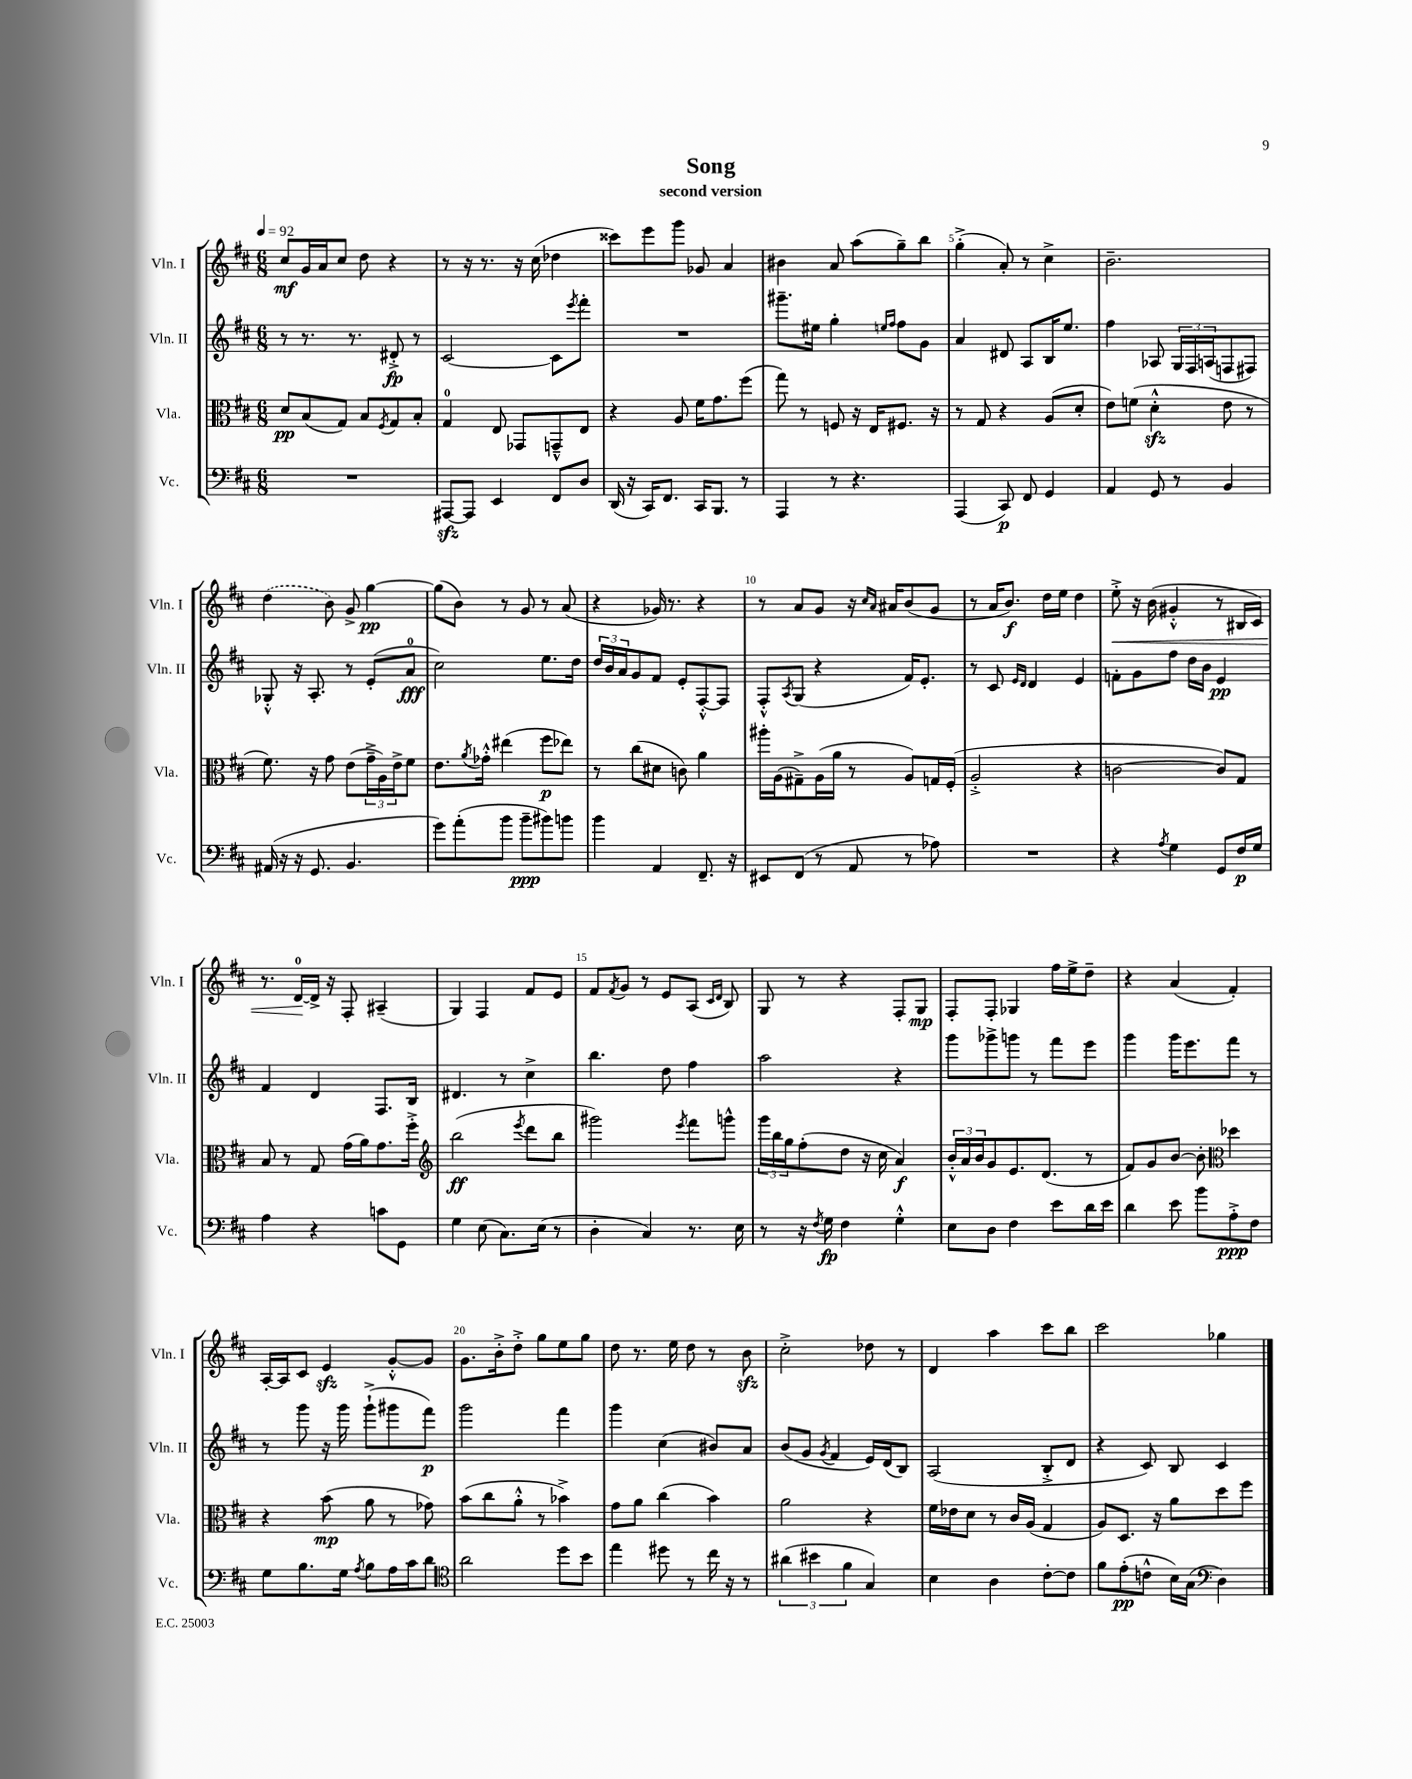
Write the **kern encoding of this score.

**kern	**kern	**kern	**kern
*staff4	*staff3	*staff2	*staff1
*clefF4	*clefC3	*clefG2	*clefG2
*k[f#c#]	*k[f#c#]	*k[f#c#]	*k[f#c#]
*M6/8	*M6/8	*M6/8	*M6/8
*MM92	*MM92	*MM92	*MM92
2.r	8d/L	8r	8cc#/L
.	(8B/	8.r	16g/L
.	.	.	16a/J
.	8G/J)	.	8cc#/J
.	.	8.r	.
.	8B/L	.	8dd\
.	8qF#/	.	.
.	8G/	8d#'^/	4r
.	8B'/J	8r	.
=	=	=	=
[8AAA#/L	4G/	[2c#/	8r
8AAA#/]J	.	.	16r
.	.	.	8.r
4EE/	8E/	.	.
.	8GG-/L	.	16r
.	.	.	(16cc#\
8FF#/L	8GG~^^/	8c#\]L	4dd-\
.	.	8qeee/	.
8D/J	8E/J	8fff#'\J	.
=	=	=	=
(16DD/	4r	2.r	8ccc##\L)
16r	.	.	.
16CC#/LK)	.	.	8eee\
8.FF#/J	.	.	.
.	8A/	.	8ggg\J
16CC#/LK	16f#\LK	.	8g-/
8.BBB/J	8.g\	.	.
.	.	.	4a/
8r	(8ff#\J	.	.
=	=	=	=
4AAA/	8gg\)	8.ggg#~\L	4b#\
.	8r	.	.
.	.	16ee#\Jk	.
8r	8F/	4gg'\	8a/
4.r	16r	.	(8aa\L
.	16E/LK	.	.
.	.	16qqee/LL	.
.	.	16qqff#/JJ	.
.	8.F#/J	8ff#\L	8gg~\)
.	.	8g\J	8bb\J
.	16r	.	.
=	=	=	=
(4AAA/	8r	4a/	(4gg'^\
.	8G/	.	.
8CC#/)	4r	8d#/	8a'/)
8FF#/	.	8A/L	8r
4GG/	(8A/L	16B/K	4cc#^\
.	.	8.ee/J	.
.	8d'/J	.	.
=	=	=	=
4AA/	8e\L)	4ff#\	2.b~\
.	(8f\J	.	.
8GG/	4d'^^\	8A-/	.
8r	.	24G/LL	.
.	.	24F#/	.
.	.	(24A/J	.
4BB/	8e\	8F/	.
.	8r	8F#/J)	.
=	=	=	=
(16AA#/	8.f#\)	8G-'^^/	(4dd\
16r	.	.	.
16r	.	16r	.
8.GG/	16r	8.A'/	.
.	8g\	.	8b\)
4.BB/	(8e\L	8r	8g^/
.	24g~^\L	(8e'/L	[4gg\
.	24A\)	.	.
.	24e^\J	.	.
.	8f#\J	8a/J	.
=	=	=	=
8g\L)	8.e\L	2cc#\)	(8gg\]L
(8a'\	.	.	8b\J)
.	8qa/	.	.
.	16g-'^^\Jk	.	.
8b\J	(4ee#\	.	8r
8b~\L	.	.	8g/
8b#\)	8ff#\L	8.ee\L	8r
8b\J	8ee-\J)	.	(8a/
.	.	16dd\Jk	.
=	=	=	=
4b\	8r	24dd/LL	4r
.	.	24b/	.
.	.	24a/J	.
.	(8cc#\L	8g/	.
4AA/	8d#\J	8f#/J	16g-/)
.	.	.	8.r
.	8c\)	8e'/L	.
8.FF#~/	4a\	[8F#'^^/	4r
.	.	8F#/]J	.
16r	.	.	.
=	=	=	=
8EE#/L	16aa#'\LL	8F#'^^/L	8r
.	(16A\J	.	.
.	.	8qA/	.
(8FF#/J	8G#~^\)	(8G/J	8a/L
8r	(16A\L	4r	8g/J
.	16a\JJ	.	.
8AA/	8r	.	16r
.	.	.	16qqcc#/LL
.	.	.	16qqa/JJ
.	.	.	16a#/LK
8r	8A/L)	16f#/LK)	(8b/
.	.	8.e'/J	.
8A-\)	16G/L	.	8g/J
.	(16F#'/JJ	.	.
=	=	=	=
2.r	2A'^/	8r	8r
.	.	8c#/	16a/LK
.	.	.	8.b/J)
.	.	16qqe/LL	.
.	.	16qqd/JJ	.
.	.	4d/	.
.	.	.	16dd\LL
.	.	.	16ee\JJ
.	4r	4e/	4dd\
=	=	=	=
4r	[2c\	8f'\L	8ee'^\
.	.	8g\	16r
.	.	.	(16b\
8qA/	.	.	.
4G\	.	8ff#\J	4g#'^^/
.	.	16dd\LL	.
.	.	16b\JJ	.
8GG/L	8c/]L)	4e/	8r
16F#/L	8G/J	.	16B#/LL
16G/JJ	.	.	16c#/JJ)
=	=	=	=
4A\	8B/	4f#/	8.r
.	8r	.	.
.	.	.	[16d/LL
4r	8G/	4d/	16d^/]JJ
.	.	.	16r
.	(16g\LL	.	8F#'/
.	16a\J)	.	.
8c\L	8.g\	8.F#/L	(4A#~/
8GG\J	.	.	.
.	16ff#'^\Jk	16B/Jk	.
=	=	=	=
*	*clefG2	*	*
4G\	(2bb\	4.d#/	4G/)
(8E\	.	.	4F#/
8.C#\L)	.	8r	.
.	8qeee/	.	.
.	8ddd\L	4cc#^\	8f#/L
(16E\Jk	.	.	.
8r	8bb\J	.	8e/J
=	=	=	=
4D'\	2ggg#\)	4.bb\	8f#/L
.	.	.	8qf#/
.	.	.	8g/J
4C#/)	.	.	8r
.	.	8dd\	8e/L
.	8qeee/	.	.
8.r	8fff#\L	4ff#\	(8A/J
.	.	.	16qqc#/LL
.	.	.	16qqd/JJ
.	8ggg^^\J	.	8B/)
16E\	.	.	.
=	=	=	=
8r	24ggg\LL	2aa\	8G/
.	24bb\	.	.
.	24gg\J	.	.
16r	(8ff#'\	.	8r
8qF#/	.	.	.
16G\	.	.	.
4F#\	8dd\J	.	4r
.	16r	.	.
.	16cc#\	.	.
4G'^^\	4a/)	4r	8F#'/L
.	.	.	8G/J
=	=	=	=
8E\L	24b'^^/LL	8ggg\L	8F#'/L
.	24a/	.	.
.	24b/J	.	.
8D\J	8g/	8ggg-^\	8F#'/J
4F#\	8.e/	8ggg\J	4G-/
.	.	8r	.
.	(8.d/J	.	.
8e\L	.	8fff#\L	16ff#\LL
.	.	.	16ee^\J
16d\L	8r	8eee\J	8dd~\J
16e\JJ	.	.	.
=	=	=	=
4d\	8f#/L)	4ggg\	4r
.	8g/	.	.
8e\	[8b/J	16ggg\LK	(4a/
.	.	8.eee\	.
8b\L	8b'\]	.	.
*	*clefC3	*	*
8A'^\	4dd-\	8fff#\J	4f#'/)
8F#\J	.	8r	.
=	=	=	=
8G\L	4r	8r	[16A'/LL
.	.	.	16A/]J
8.B\	.	8ggg\	8c#/J
.	(8b\	16r	4e/
16G\Jk	.	16ggg\	.
8qA/	.	.	.
8B\L	8a\	(8ggg`^\L	.
16A\L	8r	8ggg#\	[8g'^^/L
16c#\J	.	.	.
8d\J	8g-\)	8fff#\J)	8g/]J
=	=	=	=
*clefC4	*	*	*
2a\	(8b\L	2ggg\	8.g\L
.	8cc#\	.	.
.	.	.	16b'^\k
.	8a'^^\J	.	8dd'^\J
.	8r	.	8gg\L
8dd\L	4b-^\)	4fff#\	8ee\
8b\J	.	.	8gg\J
=	=	=	=
4ee\	8g\L	4ggg\	8dd\
.	8a\J	.	8.r
8dd#\	(4cc#\	(4cc#\	.
.	.	.	16ee\
8r	.	.	8dd\
16cc#\	4b\)	8b#/L)	8r
16r	.	.	.
8r	.	8a/J	8b\
=	=	=	=
(6a#\	2a\	(8b/L	2cc#'^\
.	.	8g/J	.
6b#\	.	.	.
.	.	8qg/	.
.	.	4f#/	.
6f#\	.	.	.
4G/)	4r	16e/LL)	8dd-\
.	.	(16d/J	.
.	.	8B/J)	8r
=	=	=	=
4B\	16f#\LL	(2A/	4d/
.	16e-\J	.	.
.	8d\J	.	.
4A\	8r	.	4aa\
.	16c#/LL	.	.
.	(16A/JJ	.	.
[8c#'\L	4G/	8B'^/L	8ccc#\L
8c#\]J	.	8d/J	8bb\J
=	=	=	=
8f#\L	8A/L)	4r	2ccc#\
(8e'\	8.D/J	.	.
8c^^\J	.	8c#/)	.
.	16r	.	.
16B\LL)	8a\L	8B/	.
(16G\JJ	.	.	.
*clefF4	*	*	*
4D\)	8dd\	4c#/	4gg-\
.	8ff#\J	.	.
==	==	==	==
*-	*-	*-	*-
